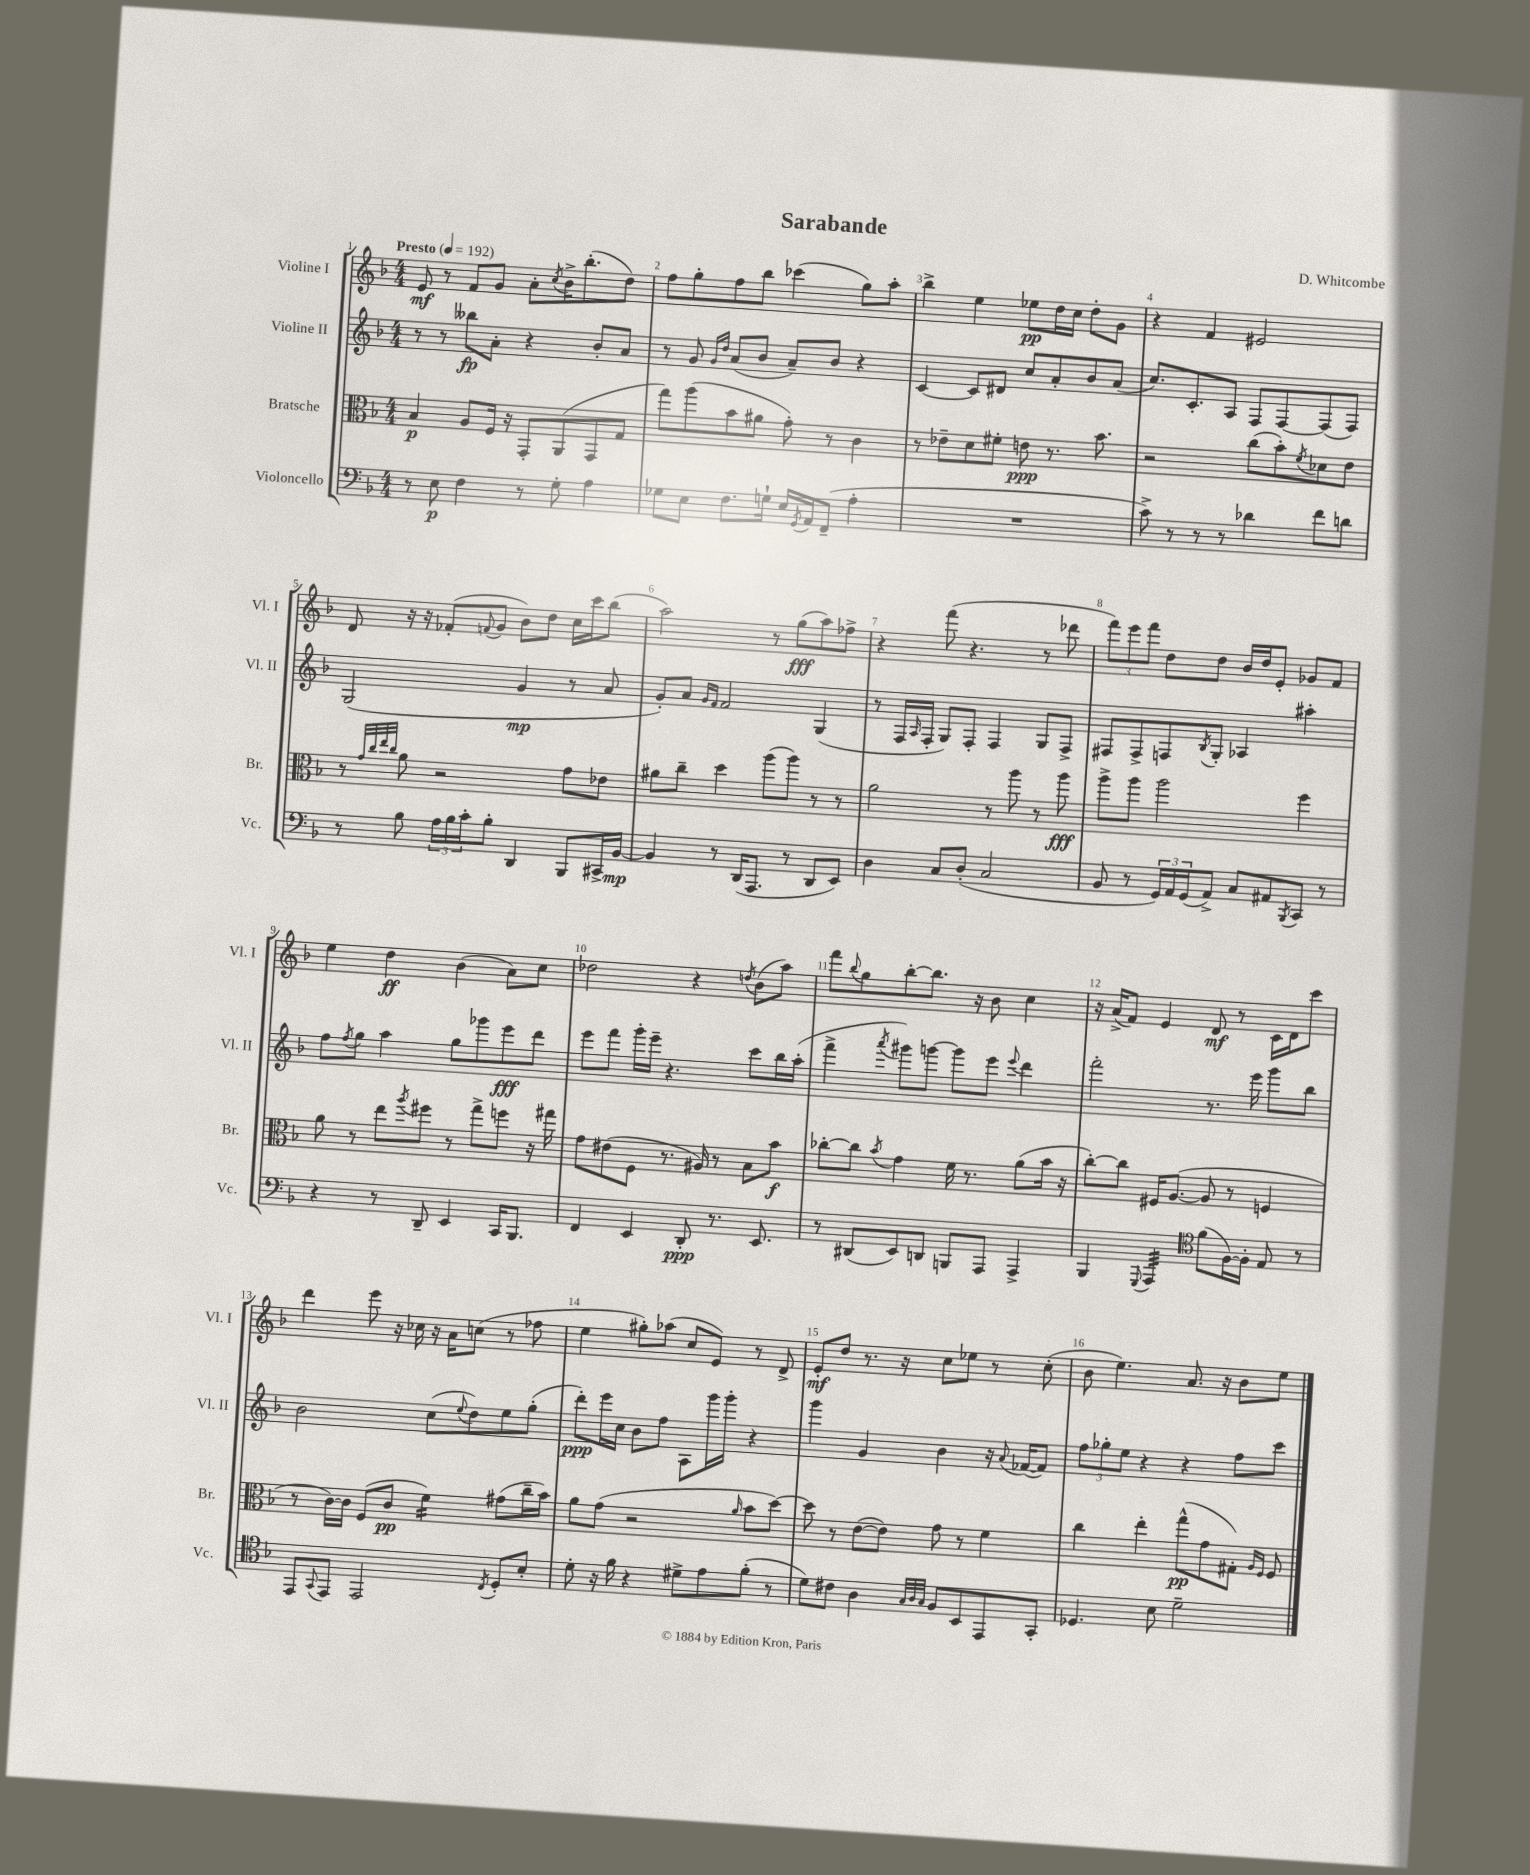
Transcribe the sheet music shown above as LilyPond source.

\header { title = "Sarabande" composer = "D. Whitcombe" }
<<
\new StaffGroup <<
\new Staff = "s0" \with { instrumentName = "Violine I" shortInstrumentName = "Vl. I" } {
    \clef treble \key f \major \numericTimeSignature \time 4/4 \tempo "Presto" 4 = 192
    e'8\mf r8 f'8 g'8 a'8-. \acciaccatura { c''8 } bes'16-> bes''8.-.( d''8) |
    f''8 g''8-. f''8 bes''8 ces'''4( g''8) a''8-. |
    bes''4-> e''4 ees''8\pp d''16 c''16 d''8-. g'8 |
    r4 f'4 eis'2 |
    d'8 r16 r16 fes'8-.( \appoggiatura { f'8 } g'8 bes'8) d''8 c''16 c'''16 bes''8( |
    a''2) r8 g''8\fff( a''8) fes''8-> |
    r4 f'''8( r4. r8 des'''8 |
    \tuplet 3/2 { f'''8) e'''8 f'''8 } d''8 d''8 bes'16 d''16 e'8-. ges'8 f'8 |
    e''4 d''4\ff bes'4( a'8) c''8 |
    des''2 r4 \acciaccatura { d''8 } bes'8( a''8) |
    f'''8 \appoggiatura { bes''8 } g''8 bes''8~-. bes''8. r16 bes'8 c''4 |
    r16 a'16->( f'8) e'4 d'8\mf r8 c'16 d'16 c'''8 |
    d'''4 e'''8 r16 ces''16 r16 a'16 c''8( r8 fes''8 |
    e''4 gis''8-.) aes''8( c''8 e'8) r8 d'8-> |
    e'8-.\mf d''8 r8. r16 c''8 ees''8 r8 c''8-.( |
    bes'8 e''4.) a'8. r16 bes'8 e''8 \bar "|." |
}
\new Staff = "s1" \with { instrumentName = "Violine II" shortInstrumentName = "Vl. II" } {
    \clef treble \key f \major \numericTimeSignature \time 4/4
    r8 r8 beses''8\fp a'8-. r4 bes'8-. a'8 |
    r8 g'8 \grace { g'16 d''16 } a'8( bes'8 a'8--) bes'8 r4 |
    c'4~ c'8 dis'8 c''8 a'8-. bes'8 a'8( |
    c''8.) c'8.-. a8 f8 f8~ f8( f8) |
    g2( g'4\mp r8 a'8 |
    g'8-.) a'8 \grace { g'16 f'16 } f'2 g4( |
    r8 f16 \grace { a16 } f16-. g8) f8-. f4 g8 f8-> |
    fis8 fis8-> f8 \acciaccatura { bes8 } g8-. aes4 ais''4-. |
    f''8 \acciaccatura { f''8 } g''8 a''4 g''8 ges'''8 e'''8\fff d'''8 |
    e'''8 f'''8 g'''16-. e'''16-- r4. c'''8 bes''16 a''16-.( |
    f'''4-> \acciaccatura { a'''8 } gis'''8) g'''8~ g'''8 e'''8 \appoggiatura { e'''8 } d'''4 |
    f'''2-. r8. e'''16 g'''8 bes''8 |
    bes'2 c''8( \appoggiatura { e''8 } d''8) e''8 g''8-.( |
    d'''8-.\ppp) e'''16 c''16 bes'8 f''8 a8 g'''16 g'''16-. r4 |
    g'''4 g'4 bes'4 r16 \appoggiatura { a'8 } fes'16~( fes'8) |
    \tuplet 3/2 { f''8 ges''8-. e''8 } r4 r4 f''8 c'''8 \bar "|." |
}
\new Staff = "s2" \with { instrumentName = "Bratsche" shortInstrumentName = "Br." } {
    \clef alto \key f \major \numericTimeSignature \time 4/4
    bes4\p a8 f16 r16 g,8-. a,8( g,8 g8 |
    g''8) a''8( bes'8 ais'8 g'8-.) r8 c'4 |
    r8 ees'8-- d'8 fis'8-. e'8\ppp r8. bes'8. |
    r2 c''8( bes'8-.) \acciaccatura { f'8 } des'8 e'8 |
    r8 \grace { g'32 c''32 e''32 c''32 } a'8 r2 g'8 ees'8 |
    ais'8 c''8-- d''4 a''8( a''8) r8 r8 |
    a'2 r8 a''8 r8 a''8\fff |
    a''8-> a''8 a''2 f''4 |
    a'8 r8 e''8 \acciaccatura { a''8 } fis''8 r8 g''8-> f''8 r16 gis''16 |
    g'8 eis'8( f8 r8. ais16) r8 bes8 bes'8\f |
    ces''8~-. ces''8 \acciaccatura { bes'8 } g'4 f'16 r8. a'8( bes'16 r16 |
    c''8~-.) c''8 fis16 a8.~( a8 r8 f4 |
    r8 c'16~) c'16 f8( c'8\pp f'4:16) gis'8( c''16-- bes'16) |
    a'8 g'8( r2 \grace { a'16 } bes'8 d''8~) |
    d''8 r8 e'8~( e'8) g'8 r8 f'4 |
    c''4 e''4-. g''8-^\pp( g'8 gis8-.) \grace { a16 f16 } f8 \bar "|." |
}
\new Staff = "s3" \with { instrumentName = "Violoncello" shortInstrumentName = "Vc." } {
    \clef bass \key f \major \numericTimeSignature \time 4/4
    r8 e8\p f4 r8 g8-. a4 |
    ges8 e8 f8. g16-! e16 \acciaccatura { g,8 } a,16 f,8--( a4-. |
    R1 |
    c'8->) r8 r8 r8 des'4 f'8 d'8 |
    r8 bes8 \tuplet 3/2 { a16 bes16 c'16-. } bes8-. d,4 bes,,8 cis,16-> bes,16~\mp |
    bes,4 r8 d,16( a,,8. r8 d,8 e,8) |
    d4 c8 d8-.( c2 |
    bes,8 r8 \tuplet 3/2 { g,16) a,16 g,16( } a,8->) c8 ais,8 \acciaccatura { bes,,8 } c,8 r8 |
    r4 r8 d,8-- e,4 c,16 bes,,8. |
    f,4 e,4 d,8-.\ppp r8. e,8. |
    r8 dis,8( e,8) d,8 b,,8 a,,8 a,,4-> |
    bes,,4 \appoggiatura { g,,8 } a,,4:32 \clef tenor f'8( f16~) f16-. e8 r8 |
    e,8 \appoggiatura { g,8 } e,8 e,2 \acciaccatura { c8 } d8-. bes8-. |
    d'8-. r16 f'16 r4 dis'8-> e'8 f'8-.( r8 |
    d'8) cis'8 a4 \grace { g32 a32 g32 } f8 bes,8 e,8 g,8-. |
    des4. bes8 d'2-- \bar "|." |
}
>>
>>
\layout { \context { \Score \override BarNumber.break-visibility = ##(#f #t #t) barNumberVisibility = #all-bar-numbers-visible } }
